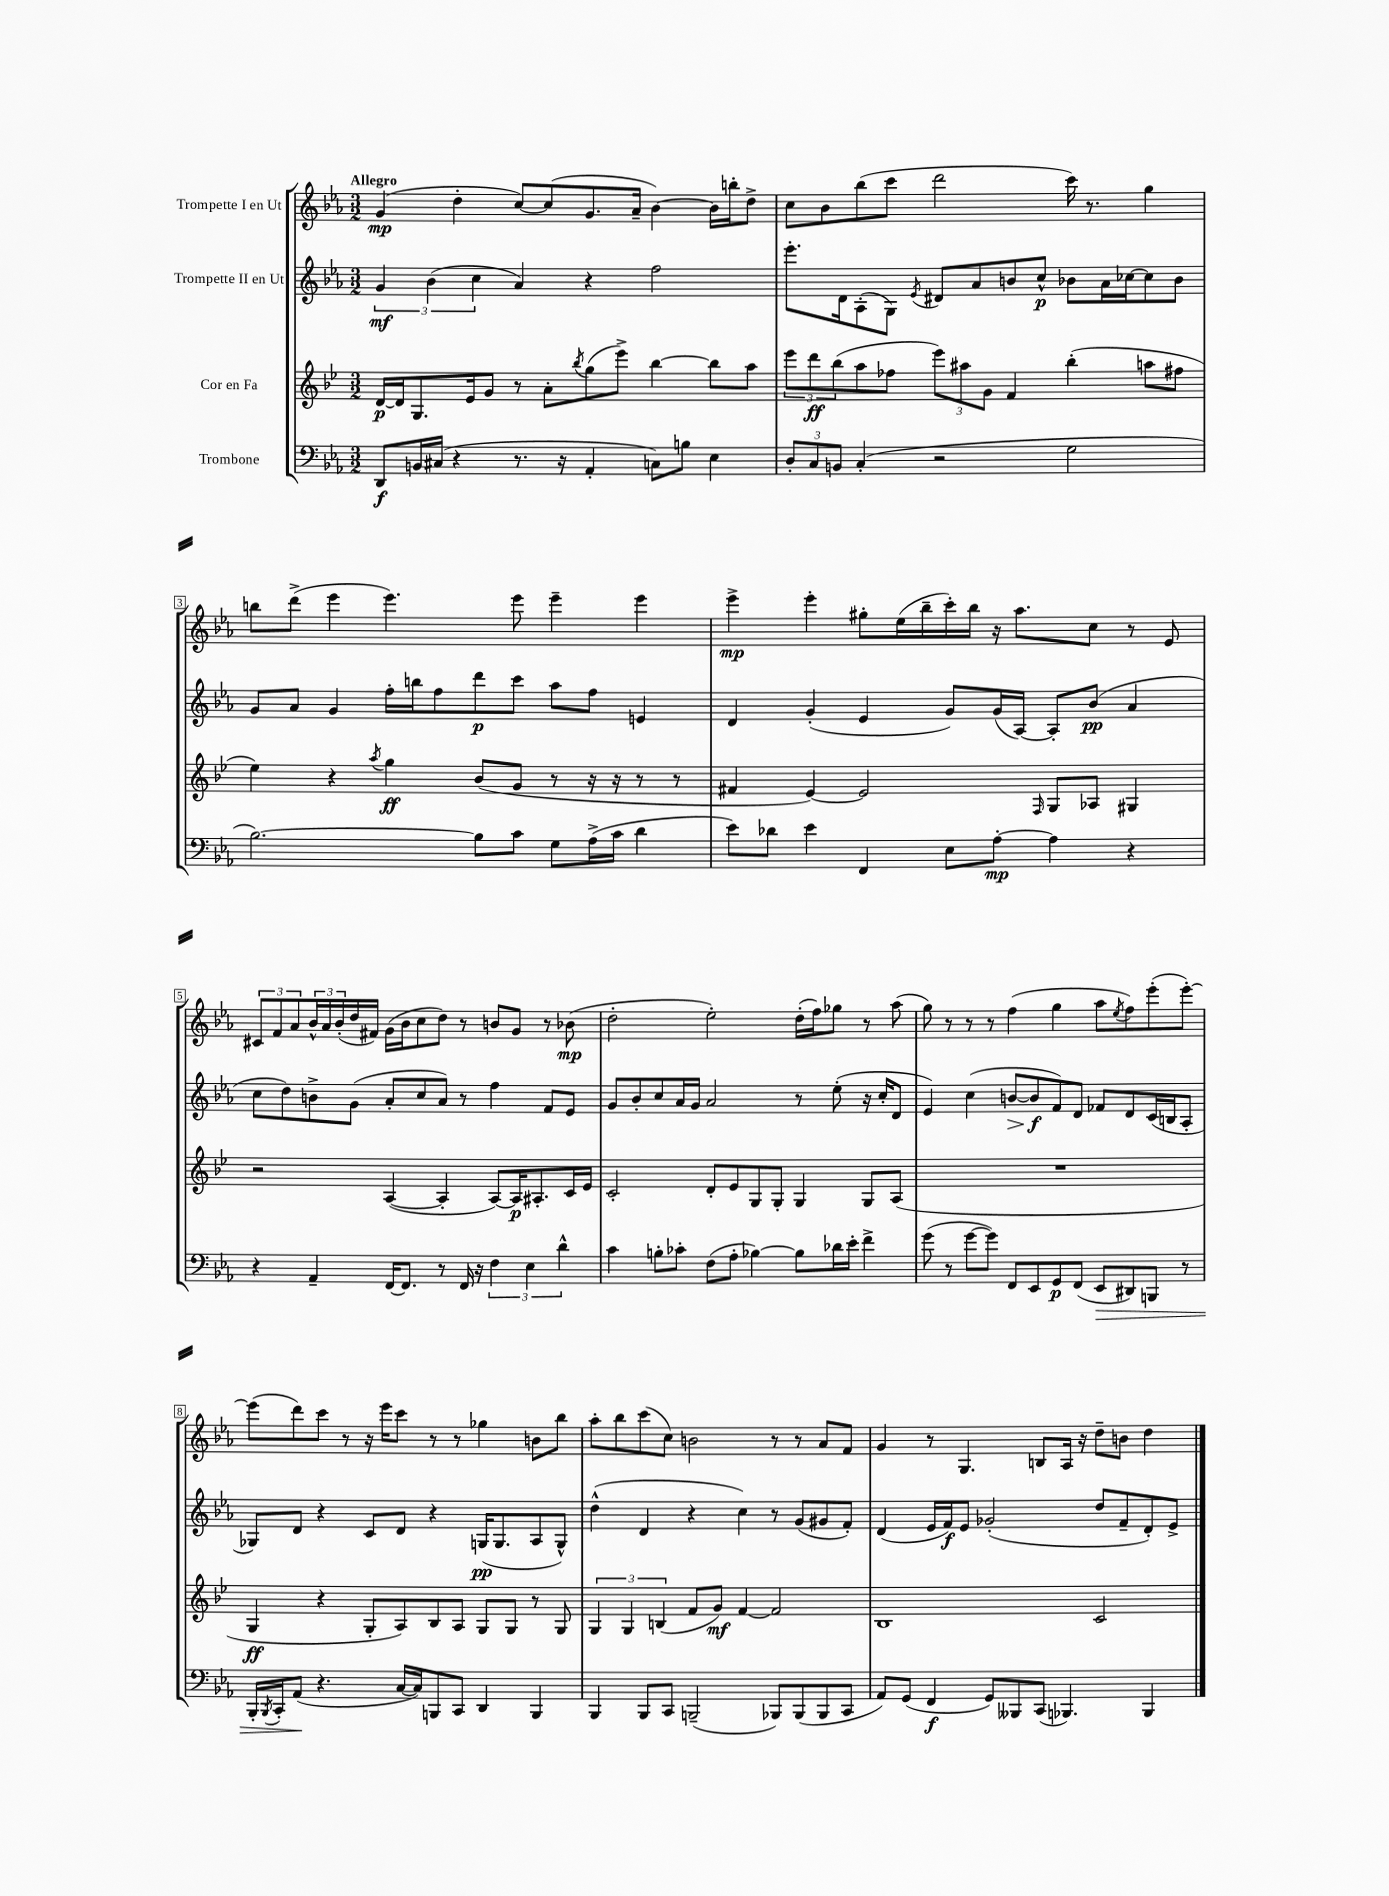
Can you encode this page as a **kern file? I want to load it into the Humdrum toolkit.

**kern	**kern	**kern	**kern
*staff4	*staff3	*staff2	*staff1
*clefF4	*clefG2	*clefG2	*clefG2
*k[b-e-a-]	*k[b-e-]	*k[b-e-a-]	*k[b-e-a-]
*M3/2	*M3/2	*M3/2	*M3/2
8DD	[16d	6g	(4g
.	16d]	.	.
16BB	8.G	.	.
.	.	(6b-	.
(16C#	.	.	.
4r	.	.	4dd'
.	16e-	.	.
.	.	6cc	.
.	8g	.	.
8.r	8r	4a-)	[8cc)
.	8a'	.	(8cc]
16r	.	.	.
.	8qbb-	.	.
4AA-'	(8gg	4r	8.g
.	8eee-^)	.	.
.	.	.	16a-~
8C)	[4bb-	2ff	[4b-)
8B	.	.	.
4E-	8bb-]	.	16b-]
.	.	.	16bb'
.	8aa	.	8dd^
=	=	=	=
12D'	12eee-	8.eee-'	8cc
12C	12ddd	.	.
.	.	.	8b-
12BB	(12bb-	.	.
.	.	16d	.
(4C'	8aa	(8A-'	(8bb-
.	8ff-	8G)	8ccc
.	.	8qe-	.
2r	12eee-)	8d#	2ddd
.	12aa#	.	.
.	.	8a-	.
.	12g	.	.
.	4f	8b	.
.	.	8cc^^	.
2G	(4bb-'	8b-	16ccc)
.	.	.	8.r
.	.	16a-	.
.	.	[16cc-	.
.	8aa	8cc-]	4gg
.	8ff#	8b-	.
=	=	=	=
[2.B-)	4ee-)	8g	8bb
.	.	8a-	(8ddd^
.	4r	4g	4eee-
.	8qaa	.	.
.	4gg	16ff'	4.eee-)
.	.	16bb	.
.	.	8ff	.
8B-]	(8b-	8ddd	.
8c	8g	8ccc	8eee-
8G	8r	8aa-	4eee-~
(16A-^	16r	8ff	.
16c	16r	.	.
4d	8r	4e	4eee-
.	8r	.	.
=	=	=	=
8e-)	4f#	4d	4eee-^
8d-	.	.	.
4e-	[4e-)	(4g'	4eee-'
4FF	2e-]	4e-	8gg#'
.	.	.	(16ee-
.	.	.	16bb-~
8E-	.	8g)	16ccc')
.	.	.	16bb-
[8A-'	.	(16g	16r
.	.	[16A-)	8.aa-
.	16qqF	.	.
4A-]	8G	8A-']	.
.	8A-	(8b-	8cc
4r	4G#	4a-	8r
.	.	.	8e-
=	=	=	=
4r	2r	8cc	12c#
.	.	.	12f
.	.	8dd)	.
.	.	.	12a-
4AA-~	.	8b^	24b-^^
.	.	.	24a-
.	.	.	(24b-'
.	.	(8g	16dd
.	.	.	16f#)
[16FF	([4A	8a-'	(16g
8.FF]	.	.	16b-
.	.	8cc	8cc
8r	4A']	8a-)	8dd)
16FF	.	8r	8r
16r	.	.	.
6F	[8A)	4ff	8b
.	16A]	.	8g
6E-	.	.	.
.	8.A#'	.	.
.	.	8f	8r
6d^^	.	.	.
.	16c	8e-	(8b-
.	16e-	.	.
=	=	=	=
4c	2c'	8g	2dd'
.	.	8b-'	.
8B'	.	8cc	.
8c-'	.	16a-	.
.	.	16g	.
(8F	8d'	2a-	2ee-')
8A-'	8e-	.	.
[4B-)	8G	.	.
.	8G'	.	.
8B-]	4G	8r	(16dd'
.	.	.	16ff)
16d-	.	(8ee-'	8gg-
16e-'	.	.	.
4f^	8G	16r	8r
.	.	16cc'	.
.	(8A	8d	(8aa-
=	=	=	=
(8g	1.r	4e-)	8gg)
8r	.	.	8r
[8g	.	(4cc	8r
8g])	.	.	8r
8FF	.	[8b	(4ff
8EE-	.	8b]	.
8GG	.	8f)	4gg
(8FF	.	8d	.
8EE-	.	8f-	8aa-
.	.	.	8qee-
8DD#)	.	8d	8ff)
8BBB	.	(16c	(8eee-'
.	.	16B	.
8r	.	8A-'	[8eee-')
=	=	=	=
16BBB-'	4G	8G-)	(8eee-]
8qBBB-	.	.	.
16CC'	.	.	.
(8AA-	.	8d	8ddd)
4.r	4r	4r	8ccc
.	.	.	8r
.	8G'	8c	16r
.	.	.	16eee-
[16C	8A)	8d	8ccc
16C])	.	.	.
8BBB	8B-	4r	8r
8CC	8A	.	8r
4DD	8G	(16G	4gg-
.	.	8.G	.
.	8G	.	.
4BBB	8r	8A-	8b
.	8G	8G^^)	8bb-
=	=	=	=
4BBB-	6G	(4dd^^	8aa-'
.	.	.	8bb-
.	6G	.	.
8BBB-	.	4d	(8ccc
.	(6B	.	.
8CC	.	.	8cc)
(2BBB~	8f	4r	2b
.	8g)	.	.
.	[4f	4cc)	.
8BBB-)	2f]	8r	8r
(8BBB-	.	(8g	8r
8BBB-	.	8g#	8a-
8CC	.	8f')	8f
=	=	=	=
8AA-)	1B-	(4d	4g
(8GG	.	.	.
4FF	.	16e-	8r
.	.	16f)	.
.	.	8e-	4.G
8GG)	.	(2g-'	.
8BBB--	.	.	.
(8CC	.	.	8B
4.BBB-)	.	.	16A-
.	.	.	16r
.	2c	8dd	8dd~
.	.	8f~	8b
4BBB-	.	8d')	4dd
.	.	8e-^	.
==	==	==	==
*-	*-	*-	*-
